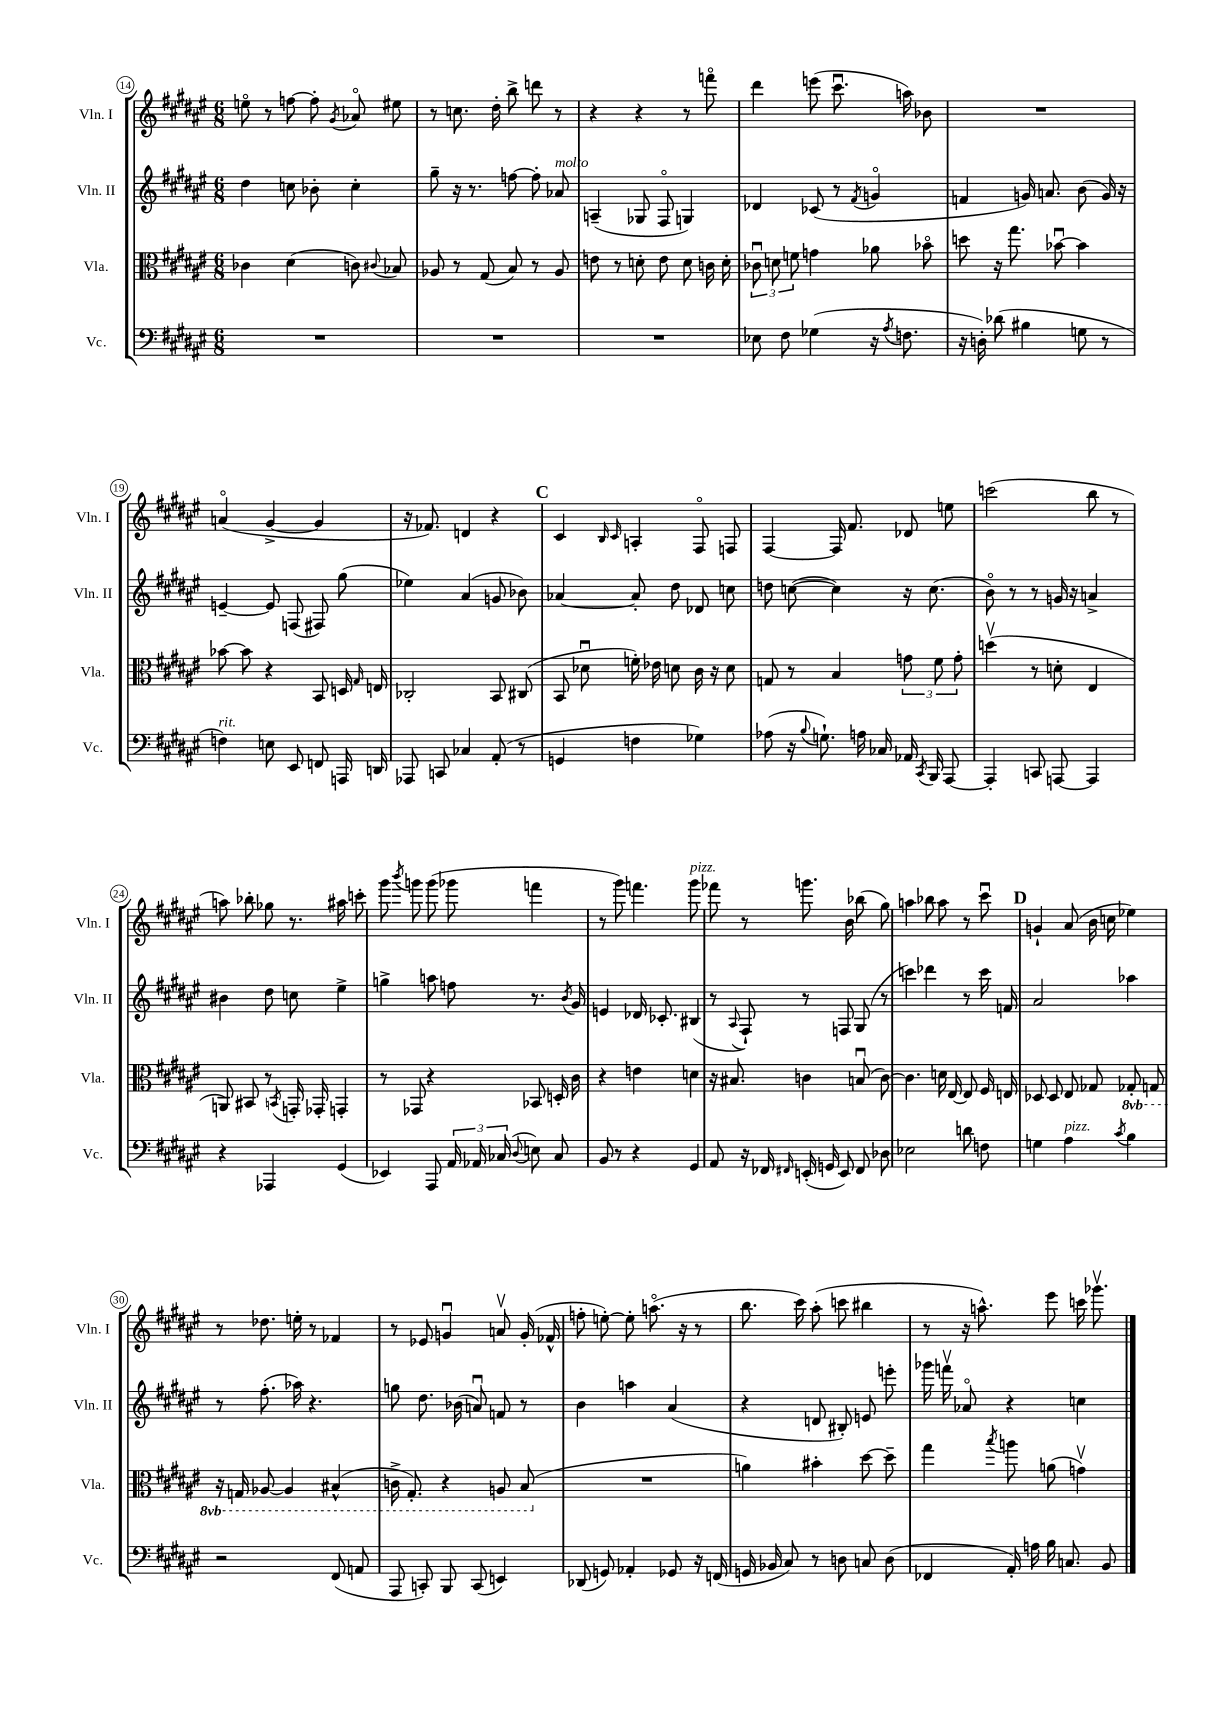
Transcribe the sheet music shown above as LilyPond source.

<<
\new StaffGroup <<
\new Staff = "s0" \with { instrumentName = "Vln. I" shortInstrumentName = "Vln. I" } {
    \clef treble \key fis \major \numericTimeSignature \time 6/8
    \autoBeamOff e''8\flageolet r8 f''8~ f''8-. \acciaccatura { gis'8 } aes'8\flageolet eis''8 |
    r8 c''8. dis''16-. b''8-> d'''8 r8 |
    r4 r4 r8 f'''8\flageolet |
    dis'''4 e'''8( cis'''8.\downbow a''16) bes'8 |
    R2. |
    a'4\flageolet( gis'4~-> gis'4 |
    r16 fes'8.) d'4 r4 |
    \mark \markup { \bold "C" } cis'4 \grace { b16 cis'16 } a4-. fis8\flageolet f8 |
    fis4~ fis16 fis'8. des'8 e''8 |
    c'''2( b''8 r8 |
    a''8) bes''8-. ges''8 r8. ais''16 c'''8-. |
    gis'''8 \acciaccatura { b'''8 } g'''8 g'''8( ges'''8 f'''4 |
    r8 gis'''8) f'''4. gis'''8^\markup { \italic "pizz." } |
    fes'''8 r8 g'''8. b'16 bes''8( gis''8) |
    a''4 bes''8 a''8 r8 cis'''8\downbow |
    \mark \markup { \bold "D" } g'4-! ais'8( b'16 c''16 ees''4) |
    r8 des''8. e''16-. r8 fes'4 |
    r8 ees'8 g'4\downbow a'8\upbow g'16-.( fes'16-^ |
    f''8-. e''8~-.) e''8-. a''8.\flageolet( r16 r8 |
    b''8. cis'''16) ais''8-.( c'''8 bis''4 |
    r8 r16 a''8.-^) eis'''8 c'''16 ges'''8.\upbow \bar "|." |
}
\new Staff = "s1" \with { instrumentName = "Vln. II" shortInstrumentName = "Vln. II" } {
    \clef treble \key fis \major \numericTimeSignature \time 6/8
    \autoBeamOff dis''4 c''8 bes'8-. c''4-. |
    gis''8-- r16 r8. f''8~ f''8-. aes'8^\markup { \italic "molto" } |
    a4--( ges8 fis8\flageolet g4) |
    des'4 ces'8( r8 \acciaccatura { fis'8 } g'4\flageolet |
    f'4 g'16) a'8. b'8( g'16) r16 |
    e'4~-- e'8 f8( fis8) gis''8( |
    ees''4) ais'4( g'8 bes'8) |
    \mark \markup { \bold "C" } aes'4~ aes'8-. dis''8 des'8 c''8 |
    d''8 c''8~( c''4) r16 c''8.( |
    b'8\flageolet) r8 r8 g'16 r16 a'4-> |
    bis'4 dis''8 c''8 eis''4-> |
    g''4-> a''8 f''8 r8. \acciaccatura { b'8 } gis'16 |
    e'4 des'16 ces'8.-. bis4( |
    r8 \appoggiatura { ais8 } fis8-!) r8 f8 gis8( r8 |
    c'''4) des'''4 r8 c'''16 f'16 |
    \mark \markup { \bold "D" } ais'2 aes''4 |
    r8 fis''8.-.( aes''16) r4. |
    g''8 dis''8. bes'16( a'8\downbow) f'8 r8 |
    b'4 a''4 ais'4( |
    r4 d'8 bis8-.) e'8 e'''8-. |
    ges'''16 f'''16\upbow aes'8\flageolet r4 c''4 \bar "|." |
}
\new Staff = "s2" \with { instrumentName = "Vla." shortInstrumentName = "Vla." } {
    \clef alto \key fis \major \numericTimeSignature \time 6/8 \set Staff.ottavationMarkups = #ottavation-simple-ordinals
    \autoBeamOff ces'4 dis'4( c'8) \appoggiatura { cis'8 } bes8 |
    aes8 r8 gis8( b8) r8 aes8 |
    e'8 r8 d'8-. e'8 d'8 c'16 d'16-. |
    \tuplet 3/2 { ces'8\downbow d'8 f'8 } g'4 aes'8 bes'8\flageolet |
    d''8 r16 gis''8. bes'8~\downbow bes'4 |
    bes'8~ bes'8 r4 b,8 d16 \grace { gis16 } e16 |
    ces2-. b,8 cis8( |
    \mark \markup { \bold "C" } b,8 des'8\downbow f'16-.) ees'16 d'8 cis'16 r16 d'8 |
    g8 r8 b4 \tuplet 3/2 { g'8 fis'8 g'8-. } |
    d''4\upbow( r8 d'8-. eis4 |
    a,8) bis,8 r8 \acciaccatura { b,8 } g,16-. ges,16-. g,4-. |
    r8 ges,8 r4 bes,8 d16-. cis'16 |
    r4 e'4 d'4 |
    r16 bis8. c'4 b8\downbow( c'8~) |
    c'4. d'16 eis16~ eis8 fis16 e16 |
    \mark \markup { \bold "D" } des8 des8 eis8 ges8 \ottava #-1 ges,8-. g,8 |
    r16 g,16 aes,8~ aes,4 bis,4-^( |
    c16-> gis,8.-.) r4 a,8 b,8( \ottava #0 |
    R2. |
    a'4) bis'4-. dis''8~ dis''8-- |
    gis''4 \acciaccatura { b''8 } a''8 a'8( g'4\upbow) \bar "|." |
}
\new Staff = "s3" \with { instrumentName = "Vc." shortInstrumentName = "Vc." } {
    \clef bass \key fis \major \numericTimeSignature \time 6/8
    \autoBeamOff R2. |
    R2. |
    R2. |
    ees8 fis8 ges4( r16 \acciaccatura { ais8 } f8. |
    r16 d16-.) des'8( bis4 g8 r8 |
    f4^\markup { \italic "rit." }) e8 eis,8 f,8 a,,16 d,16 |
    aes,,8 c,8 ces4 ais,8-.( r8 |
    \mark \markup { \bold "C" } g,4 f4 ges4) |
    aes8( r16 \appoggiatura { b8 } g8.-!) a16 ces16 aes,16 \acciaccatura { cis,8 } b,,16 ais,,8~ |
    ais,,4-. c,8 a,,8~ a,,4 |
    r4 aes,,4 gis,4( |
    ees,4) ais,,8 \tuplet 3/2 { ais,16 aes,16 ces16( } \appoggiatura { dis8 } e8) ces8 |
    b,8 r8 r4 gis,4 |
    ais,8 r16 fes,16 \grace { fis,16 } e,16-.( g,16 e,8) fis,8 des8 |
    ees2 d'8 f8 |
    \mark \markup { \bold "D" } g4 ais4^\markup { \italic "pizz." } \acciaccatura { cis'8 } b4 |
    r2 fis,8( a,8 |
    ais,,8 c,8-.) b,,8 c,8( e,4) |
    des,8( g,8) aes,4-. ges,8 r16 f,16( |
    g,16 bes,16 cis8) r8 d8 c8 d8( |
    fes,4 ais,16-.) a16 b16 c8. b,8 \bar "|." |
}
>>
>>
\layout { \context { \Score currentBarNumber = #14 \override BarNumber.stencil = #(make-stencil-circler 0.1 0.3 ly:text-interface::print) } }
